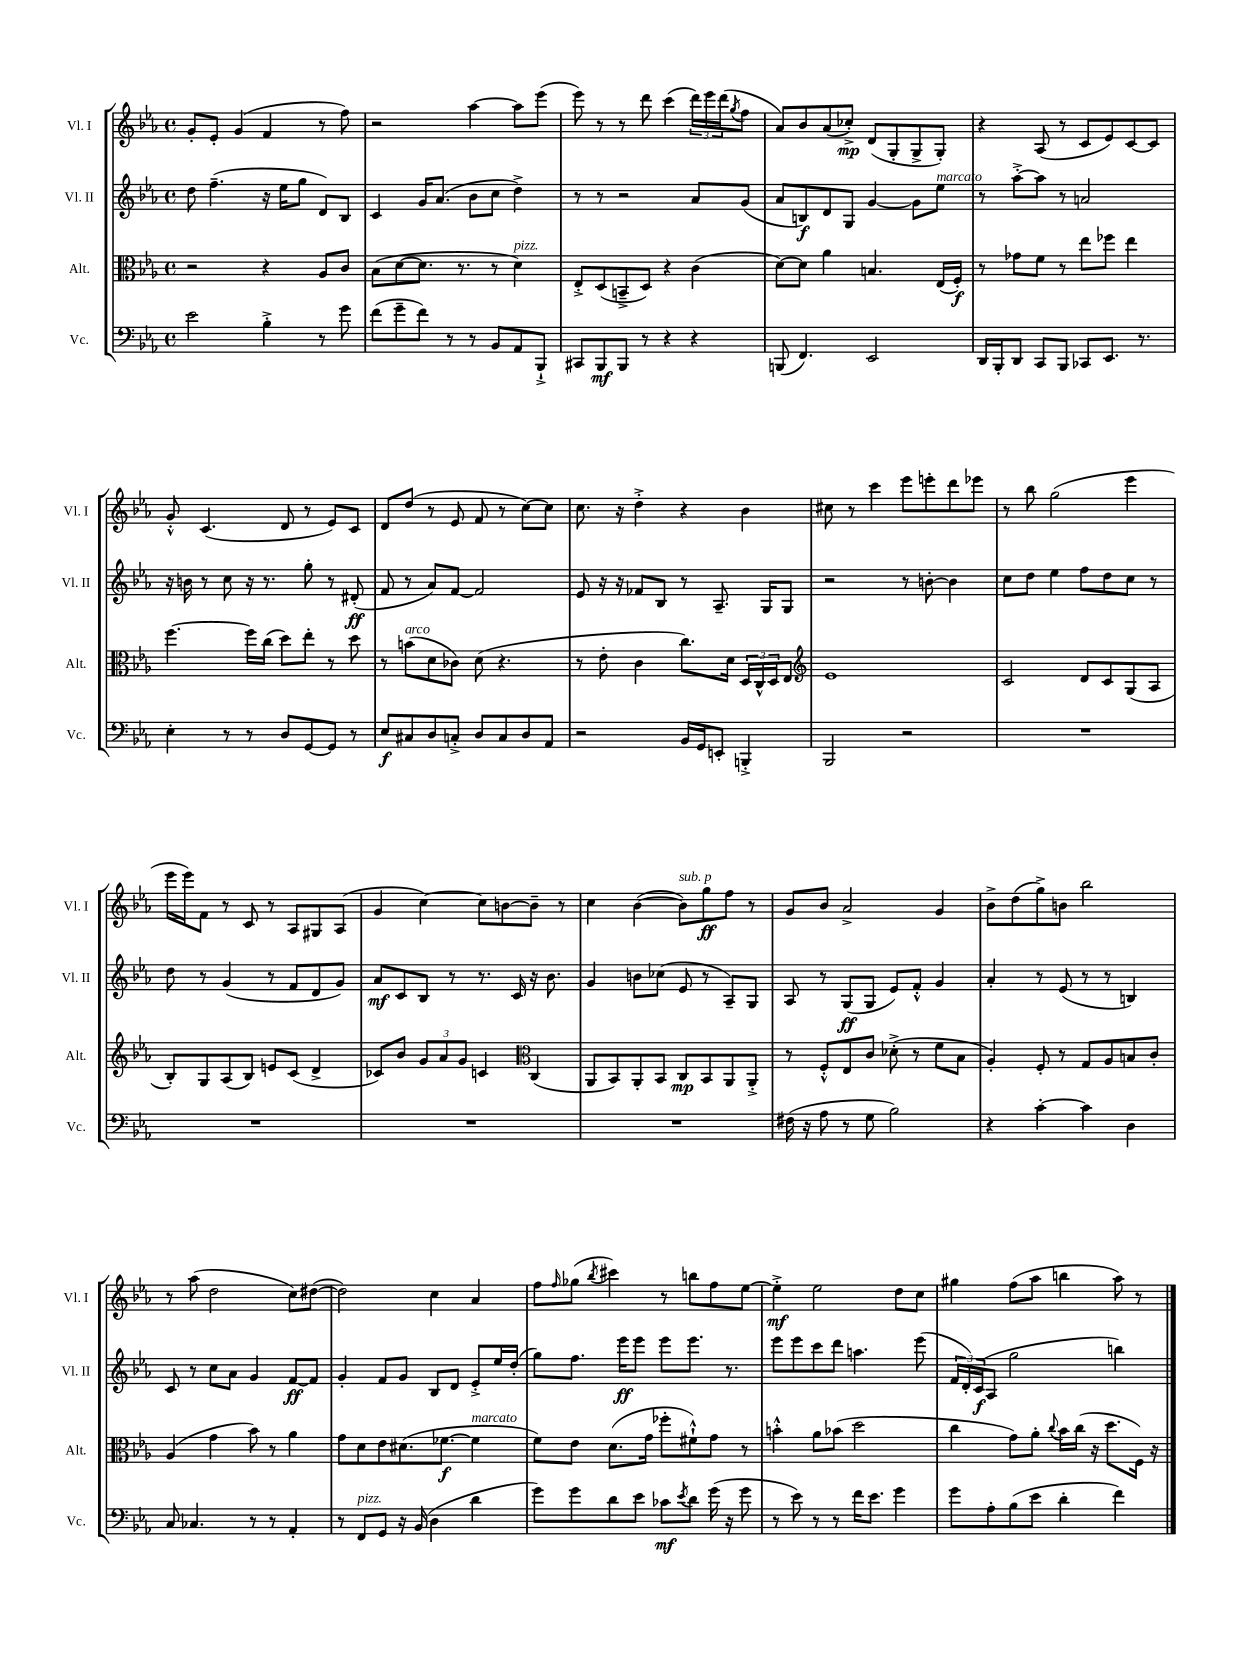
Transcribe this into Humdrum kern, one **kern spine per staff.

**kern	**dynam	**kern	**dynam	**kern	**dynam	**kern	**dynam
*part4	*part4	*part3	*part3	*part2	*part2	*part1	*part1
*staff4	*staff4	*staff3	*staff3	*staff2	*staff2	*staff1	*staff1
*I"Vc.	*	*I"Alt.	*	*I"Vl. II	*	*I"Vl. I	*
*I'Vc.	*	*I'Alt.	*	*I'Vl. II	*	*I'Vl. I	*
*clefF4	*	*clefC3	*	*clefG2	*	*clefG2	*
*k[b-e-a-]	*	*k[b-e-a-]	*	*k[b-e-a-]	*	*k[b-e-a-]	*
*M4/4	*	*M4/4	*	*M4/4	*	*M4/4	*
*met(c)	*	*met(c)	*	*met(c)	*	*met(c)	*
=2	=2	=2	=2	=2	=2	=2	=2
2e-\	.	2r	.	8dd\	.	8g'/L	.
.	.	.	.	(4.ff~\	.	8e-'/J	.
.	.	.	.	.	.	(4g/	.
4B-'^\	.	4r	.	16r	.	4f/	.
.	.	.	.	16ee-\KL	.	.	.
.	.	.	.	8gg\J	.	.	.
8r	.	8A-/L	.	8d/L)	.	8r	.
8g\	.	8c/J	.	8B-/J	.	8ff\)	.
=3	=3	=3	=3	=3	=3	=3	=3
(8f\L	.	(8B-\L	.	4c/	.	2r	.
8g~\	.	[8d\	.	.	.	.	.
8f\J)	.	8.d\J]	.	16g/KL	.	.	.
.	.	.	.	(8.a-/J	.	.	.
8r	.	.	.	.	.	.	.
.	.	8.r	.	.	.	.	.
8r	.	.	.	8b-\L	.	[4aa-\	.
8BB-/L	.	8r	.	8cc\J	.	.	.
!	!	!LO:TX:a:i:t=pizz.	!	!	!	!	!
8AA-/	.	4d\)	.	4dd^\)	.	8aa-\L]	.
8BBB-`^/J	.	.	.	.	.	(8eee-\J	.
=4	=4	=4	=4	=4	=4	=4	=4
8CC#X/L	.	8E-'^/L	.	8r	.	8eee-\)	.
8BBB-/	mf	(8D/	.	8r	.	8r	.
8BBB-/J	.	8BBn~^/	.	2r	.	8r	.
8r	.	8D/J)	.	.	.	8ddd\	.
4r	.	4r	.	.	.	(4ccc\	.
4r	.	(4c\	.	8a-/L	.	24ddd\LL)	.
.	.	.	.	.	.	24eee-\	.
.	.	.	.	.	.	(24ddd\J	.
.	.	.	.	.	.	8qgg/	.
.	.	.	.	(8g/J	.	8ff\J	.
=5	=5	=5	=5	=5	=5	=5	=5
(8BBBn/	.	[8d\L)	.	8a-/L	.	8a-/L)	.
4.FF/)	.	8d\J]	.	8Bn/)	f	8b-/	.
.	.	4a-\	.	8d/	.	(8a-/	.
.	.	.	.	8G/J	.	8cc-X'^/J)	mp
2EE-/	.	4.Bn/	.	[4g/	.	(8d/L	.
.	.	.	.	.	.	8G'/	.
.	.	.	.	8g\L]	.	8G^/	.
!	!	!	!	!LO:TX:a:i:t=marcato	!	!	!
.	.	(16E-/LL	.	8ee-\J	.	8G'/J)	.
.	.	16F'/JJ)	f	.	.	.	.
=6	=6	=6	=6	=6	=6	=6	=6
16DD/LL	.	8r	.	8r	.	4r	.
16BBB-'/J	.	.	.	.	.	.	.
8DD/J	.	8g-X\L	.	[8aa-'^\L	.	.	.
8CC/L	.	8f\J	.	8aa-\J]	.	(8A-/	.
8BBB-/J	.	8r	.	8r	.	8r	.
8CC-X/L	.	8ee-\L	.	2an/	.	8c/L	.
8.EE-/J	.	8ff-X\J	.	.	.	8e-/)	.
.	.	4ee-\	.	.	.	[8c/	.
8.r	.	.	.	.	.	.	.
.	.	.	.	.	.	8c/J]	.
!!LO:LB:g=z
=7	=7	=7	=7	=7	=7	=7	=7
4E-'\	.	[4.ff\	.	16r	.	8g'^^/	.
.	.	.	.	16bn\	.	.	.
.	.	.	.	8r	.	(4.c/	.
8r	.	.	.	8cc\	.	.	.
8r	.	16ff\LL]	.	16r	.	.	.
.	.	(16cc\JJ	.	8.r	.	.	.
8D/L	.	8dd\L)	.	.	.	8d/	.
[8GG/	.	8ee-'\J	.	8gg'\	.	8r	.
8GG/J]	.	8r	.	8r	.	8e-/L)	.
8r	.	8dd\	.	(8d#X'/	ff	8c/J	.
=8	=8	=8	=8	=8	=8	=8	=8
8E-/L	f	8r	.	8f/	.	8d/L	.
!	!	!LO:TX:a:i:t=arco	!	!	!	!	!
8C#X/	.	(8bn\L	.	8r	.	(8dd/J	.
8D/	.	8d\	.	8a-/L)	.	8r	.
8Cn'^/J	.	8c-X\J)	.	[8f/J	.	8e-/	.
8D/L	.	(8d\	.	2f/]	.	8f/	.
8C/	.	4.r	.	.	.	8r	.
8D/	.	.	.	.	.	[8cc\L)	.
8AA-/J	.	.	.	.	.	8cc\J]	.
=9	=9	=9	=9	=9	=9	=9	=9
2r	.	8r	.	8e-/	.	8.cc\	.
.	.	8e-'\	.	16r	.	.	.
.	.	.	.	16r	.	16r	.
.	.	4c\	.	8f-X/L	.	4dd'^\	.
.	.	.	.	8B-/J	.	.	.
16BB-/LL	.	8.cc\L)	.	8r	.	4r	.
16GG/J	.	.	.	.	.	.	.
8EEn'/J	.	.	.	8.A-~/	.	.	.
.	.	16d\Jk	.	.	.	.	.
4BBBn'^/	.	24D/LL	.	.	.	4b-\	.
.	.	24C^^/	.	.	.	.	.
.	.	.	.	16G/KL	.	.	.
.	.	24D/J	.	.	.	.	.
.	.	8E-/J	.	8G/J	.	.	.
=10	=10	=10	=10	=10	=10	=10	=10
*	*	*clefG2	*	*	*	*	*
2BBB-/	.	1e-	.	2r	.	8cc#X\	.
.	.	.	.	.	.	8r	.
.	.	.	.	.	.	4ccc\	.
2r	.	.	.	8r	.	8eee-\L	.
.	.	.	.	[8bn'\	.	8eeen'\	.
.	.	.	.	4b\]	.	8ddd\	.
.	.	.	.	.	.	8eee-X\J	.
=11	=11	=11	=11	=11	=11	=11	=11
1r	.	2c/	.	8cc\L	.	8r	.
.	.	.	.	8dd\J	.	8bb-\	.
.	.	.	.	4ee-\	.	(2gg\	.
.	.	8d/L	.	8ff\L	.	.	.
.	.	8c/	.	8dd\	.	.	.
.	.	(8G/	.	8cc\J	.	4eee-\	.
.	.	8A-/J	.	8r	.	.	.
!!LO:LB:g=z
=12	=12	=12	=12	=12	=12	=12	=12
1r	.	8B-'/L)	.	8dd\	.	16eee-\LL	.
.	.	.	.	.	.	16eee-\J)	.
.	.	8G/	.	8r	.	8f\J	.
.	.	(8A-/	.	(4g/	.	8r	.
.	.	8B-/J)	.	.	.	8c/	.
.	.	8en/L	.	8r	.	8r	.
.	.	(8c/J	.	8f/L	.	8A-/L	.
.	.	4d^/	.	8d/	.	8G#X/	.
.	.	.	.	8g/J)	.	(8A-/J	.
=13	=13	=13	=13	=13	=13	=13	=13
1r	.	8c-X/L)	.	8a-/L	mf	4g/	.
.	.	8b-/J	.	8c/	.	.	.
.	.	12g/L	.	8B-/J	.	[4cc\)	.
.	.	12a-/	.	.	.	.	.
.	.	.	.	8r	.	.	.
.	.	12g/J	.	.	.	.	.
.	.	4cn/	.	8.r	.	8cc\L]	.
.	.	.	.	.	.	[8bn\	.
.	.	.	.	16c/	.	.	.
*	*	*clefC3	*	*	*	*	*
.	.	(4C/	.	16r	.	8b~\J]	.
.	.	.	.	8.b-\	.	.	.
.	.	.	.	.	.	8r	.
=14	=14	=14	=14	=14	=14	=14	=14
1r	.	8AA-/L	.	4g/	.	4cc\	.
.	.	8BB-/)	.	.	.	.	.
.	.	8AA-'/	.	8bn\L	.	([4b-\	.
.	.	8BB-/J	.	(8cc-X\J	.	.	.
!	!	!	!	!	!	!LO:TX:a:i:t=sub. p	!
.	.	8C/L	mp	8e-/	.	8b-\L])	.
.	.	8BB-/	.	8r	.	8gg\	ff
.	.	8AA-/	.	8A-~/L)	.	8ff\J	.
.	.	8AA-'^/J	.	8G/J	.	8r	.
=15	=15	=15	=15	=15	=15	=15	=15
(16F#X\	.	8r	.	8A-/	.	8g/L	.
16r	.	.	.	.	.	.	.
8A-\	.	8F'^^/L	.	8r	.	8b-/J	.
8r	.	8E-/	.	(8G/L	ff	2a-^/	.
8G\	.	8c/J	.	8G/J	.	.	.
2B-\)	.	(8d-X'^\	.	8e-/L)	.	.	.
.	.	8r	.	8f'^^/J	.	.	.
.	.	8f\L	.	4g/	.	4g/	.
.	.	8B-\J	.	.	.	.	.
=16	=16	=16	=16	=16	=16	=16	=16
4r	.	4A-'/)	.	4a-'/	.	8b-^\L	.
.	.	.	.	.	.	(8dd\	.
[4c'\	.	8F'/	.	8r	.	8gg^\)	.
.	.	8r	.	(8e-/	.	8bn\J	.
4c\]	.	8G/L	.	8r	.	2bb-\	.
.	.	8A-/	.	8r	.	.	.
4D\	.	8Bn/	.	4Bn/)	.	.	.
.	.	8c'/J	.	.	.	.	.
!!LO:LB:g=z
=17	=17	=17	=17	=17	=17	=17	=17
8C/	.	(4A-/	.	8c/	.	8r	.
4.C-X/	.	.	.	8r	.	(8aa-\	.
.	.	4g\	.	8cc\L	.	2dd\	.
.	.	.	.	8a-\J	.	.	.
8r	.	8b-\)	.	4g/	.	.	.
8r	.	8r	.	.	.	.	.
4AA-'/	.	4a-\	.	[8f/L	ff	8cc\L)	.
.	.	.	.	8f/J]	.	([8dd#X\J	.
=18	=18	=18	=18	=18	=18	=18	=18
8r	.	8g\L	.	4g'/	.	2dd#\])	.
!LO:TX:a:i:t=pizz.	!	!	!	!	!	!	!
8FF/L	.	8d\	.	.	.	.	.
8GG/J	.	8e-\	.	8f/L	.	.	.
16r	.	(8.d#X\	.	8g/J	.	.	.
(16BB-/	.	.	.	.	.	.	.
4D\	.	.	.	8B-/L	.	4cc\	.
.	.	[8.f-X\J	f	.	.	.	.
.	.	.	.	8d/J	.	.	.
!	!	!LO:TX:a:i:t=marcato	!	!	!	!	!
4d\	.	4f-\]	.	8e-'^/L	.	4a-/	.
.	.	.	.	16ee-/L	.	.	.
.	.	.	.	(16dd'/JJ	.	.	.
=19	=19	=19	=19	=19	=19	=19	=19
8g\L)	.	8f\L)	.	8gg\L)	.	8ff\L	.
.	.	.	.	.	.	16qqff/	.
8g\	.	8e-\J	.	8.ff\J	.	(8gg-X\J	.
.	.	.	.	.	.	8qbb-/	.
8d\	.	(8.d\L	.	.	.	4ccc#X\)	.
.	.	.	.	16eee-\KL	ff	.	.
8e-\J	.	.	.	8eee-\J	.	.	.
.	.	16g\Jk	.	.	.	.	.
8c-X\L	mf	8ff-X'\L	.	8eee-\L	.	8r	.
8qe-/	.	.	.	.	.	.	.
8d\J	.	8f#X`^^\)	.	8.eee-\J	.	8bbn\L	.
(16g\	.	8g\J	.	.	.	8ff\	.
16r	.	.	.	8.r	.	.	.
8g\	.	8r	.	.	.	[8ee-\J	.
=20	=20	=20	=20	=20	=20	=20	=20
8r	.	4bn'^^\	.	8eee-\L	.	4ee-'^\]	mf
8e-\)	.	.	.	8eee-\	.	.	.
8r	.	8a-\L	.	8ccc\	.	2ee-\	.
8r	.	(8b-X\J	.	8ddd\J	.	.	.
16f\KL	.	2dd\	.	4.aan\	.	.	.
8.e-\J	.	.	.	.	.	.	.
4g\	.	.	.	.	.	8dd\L	.
.	.	.	.	(8eee-\	.	8cc\J	.
=21	=21	=21	=21	=21	=21	=21	=21
8g\L	.	4cc\	.	24f/LL	.	4gg#X\	.
.	.	.	.	24d'/)	.	.	.
.	.	.	.	(24c/J	f	.	.
8A-'\	.	.	.	8A-/J	.	.	.
(8B-\	.	8g\L)	.	2gg\	.	(8ff\L	.
8e-\J	.	8a-'\J	.	.	.	8aa-\J	.
.	.	8qqcc/	.	.	.	.	.
4d'\	.	16b-\LL	.	.	.	4bbn\	.
.	.	(16cc\JJ	.	.	.	.	.
.	.	16r	.	.	.	.	.
.	.	8.dd\L	.	.	.	.	.
4f\)	.	.	.	4bbn\)	.	8aa-\)	.
.	.	16F\Jk)	.	.	.	8r	.
.	.	16r	.	.	.	.	.
==	==	==	==	==	==	==	==
*-	*-	*-	*-	*-	*-	*-	*-
